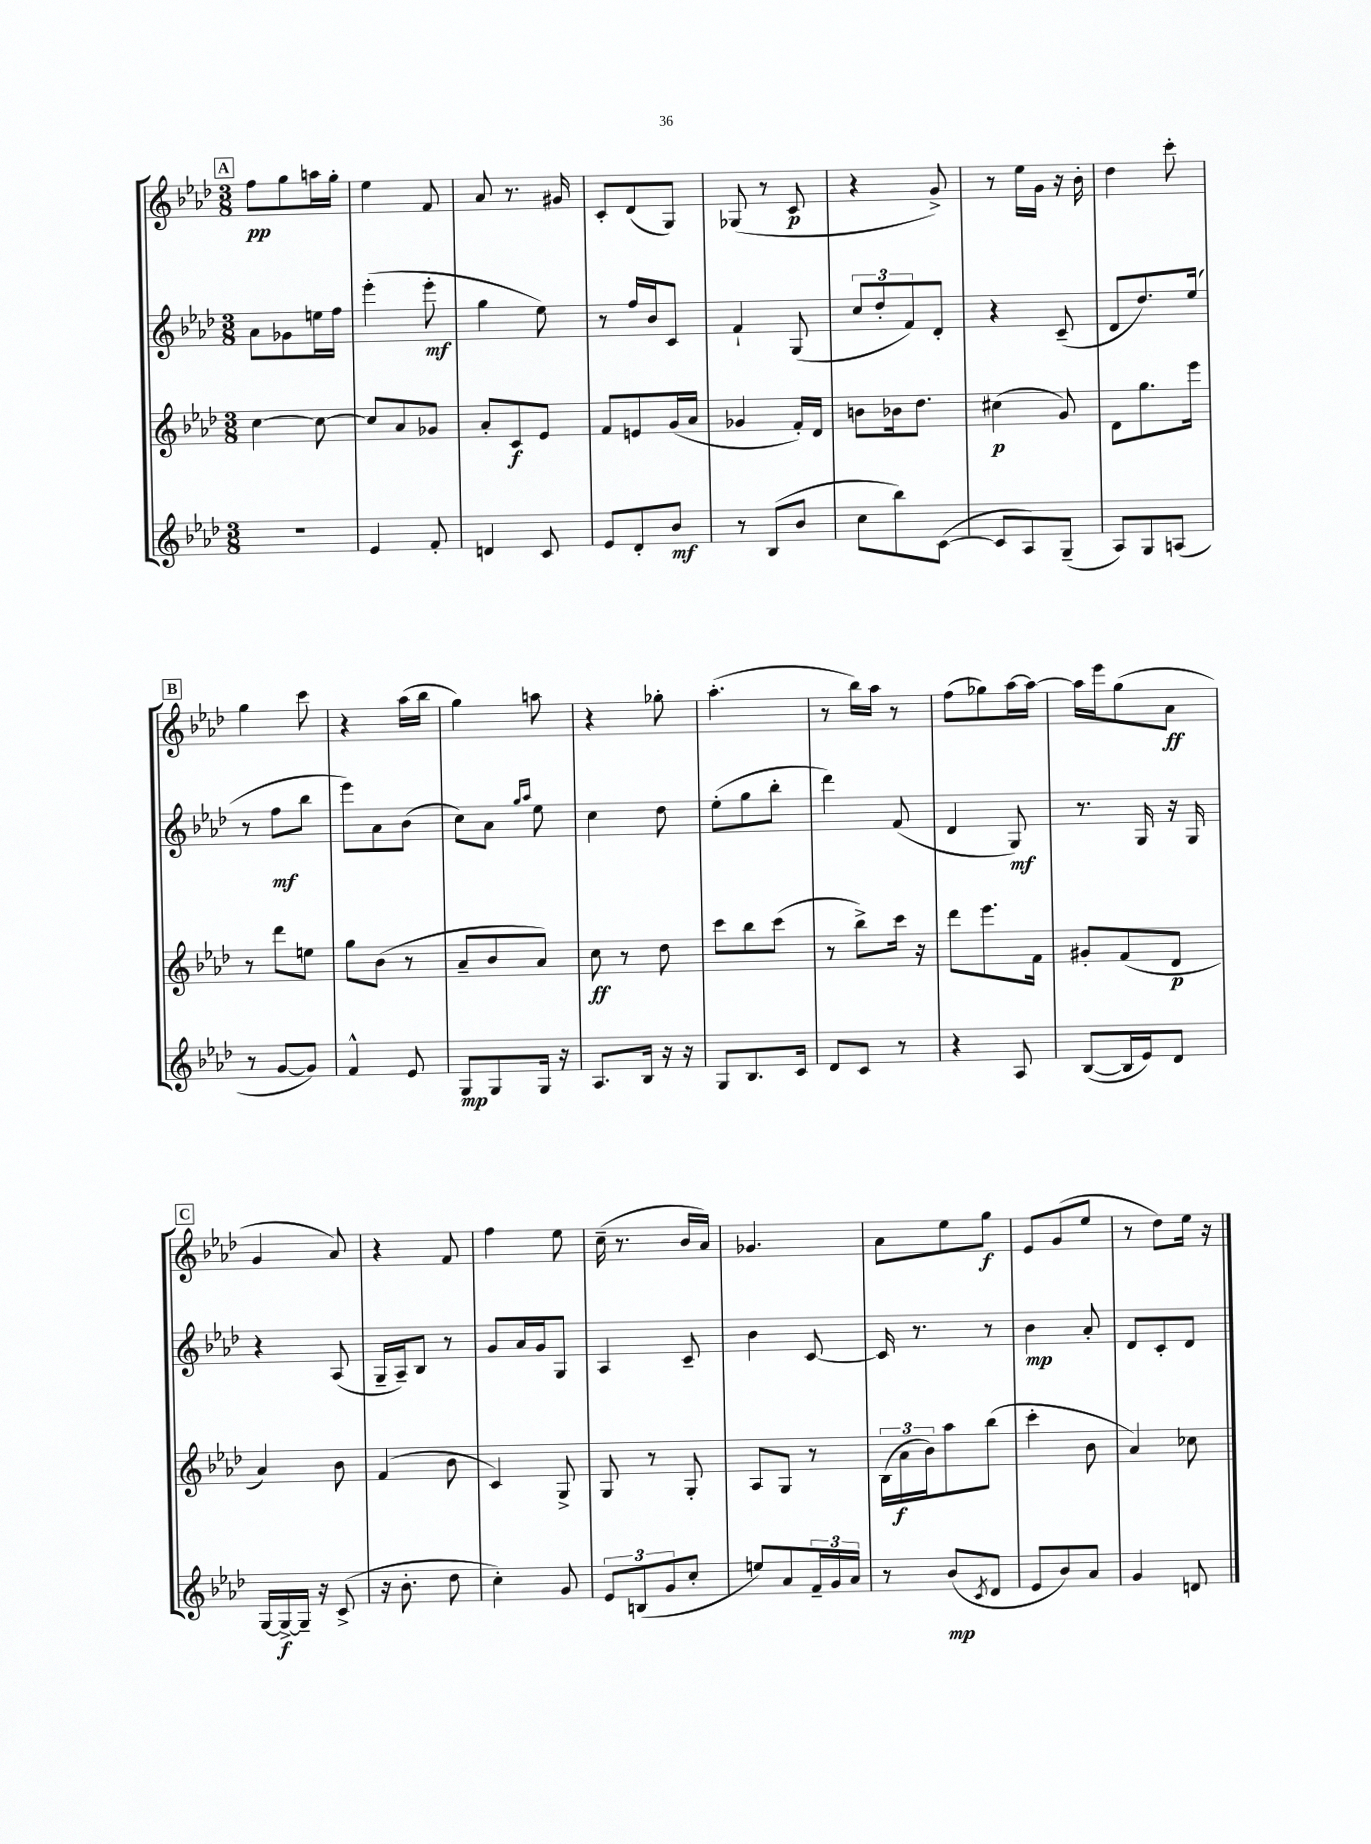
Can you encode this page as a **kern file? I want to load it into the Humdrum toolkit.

**kern	**kern	**kern	**kern
*staff4	*staff3	*staff2	*staff1
*clefG2	*clefG2	*clefG2	*clefG2
*k[b-e-a-d-]	*k[b-e-a-d-]	*k[b-e-a-d-]	*k[b-e-a-d-]
*M3/8	*M3/8	*M3/8	*M3/8
4.r	[4cc	8a-	8ff
.	.	8g-	8gg
.	8cc_	16ee	16aa
.	.	16ff	16gg'
=	=	=	=
4e-	8cc]	(4eee-'	4ee-
.	8a-	.	.
8f'	8g-	8eee-'	8f
=	=	=	=
4d	8a-'	4gg	8a-
.	8c	.	8.r
8c	8e-	8ee-)	.
.	.	.	16g#
=	=	=	=
8e-	8f	8r	8c'
8d-'	8e	16ff	(8d-
.	.	16b-	.
8b-	(16g	8c	8G)
.	16a-	.	.
=	=	=	=
8r	4g-	4f`	(8G-
(8B-	.	.	8r
8b-	16f')	(8G	8c
.	16d-	.	.
=	=	=	=
8cc	8b	12cc	4r
.	.	12dd-'	.
8bb-)	16b-	.	.
.	.	12f)	.
.	8.dd-	.	.
([8c	.	8d-'	8g^)
=	=	=	=
8c]	(4cc#	4r	8r
8A-)	.	.	16ee-
.	.	.	16g
(8G~	8g)	(8c~	16r
.	.	.	16b-'
=	=	=	=
8A-)	8d-	8d-	4dd-
8G	8.gg	8.dd-)	.
(8A	.	.	8ccc'
.	16eee-	(16ee-	.
=	=	=	=
8r	8r	8r	4gg
[8g	8ddd-	8ff	.
8g])	8ee	8bb-	8ccc
=	=	=	=
4f^^	8gg	8eee-)	4r
.	(8b-	8a-	.
8e-	8r	(8b-	(16aa-
.	.	.	16bb-
=	=	=	=
8G	8a-~	8cc)	4gg)
8G	8b-	8a-	.
.	.	16qqgg	.
.	.	16qqaa-	.
16G	8a-)	8ee-	8aa
16r	.	.	.
=	=	=	=
8.A-	8cc	4cc	4r
.	8r	.	.
16B-	.	.	.
16r	8dd-	8dd-	8gg-'
16r	.	.	.
=	=	=	=
8G	8ccc	(8ee-'	(4.aa-'
8.B-	8bb-	8gg	.
.	(8ccc	8bb-'	.
16c	.	.	.
=	=	=	=
8d-	8r	4ddd-)	8r
8c	8bb-^)	.	16bb-)
.	.	.	16aa-
8r	16ccc	(8f	8r
.	16r	.	.
=	=	=	=
4r	8ddd-	4d-	(8ff
.	8.eee-	.	8gg-)
8A-	.	8G)	[16aa-
.	16f	.	16aa-_
=	=	=	=
([8B-	8g#'	8.r	16aa-]
.	.	.	16eee-
16B-]	(8f	.	(8gg
16e-)	.	16G	.
8d-	8d-	16r	8a-
.	.	16G	.
=	=	=	=
[16G	4a-)	4r	4g
16G^_	.	.	.
16G~]	.	.	.
16r	.	.	.
(8c^	8b-	(8A-	8a-)
=	=	=	=
16r	(4f	16G~	4r
8.b-'	.	16A-~)	.
.	.	8B-	.
8dd-	8b-	8r	8f
=	=	=	=
4cc')	4c)	8g	4ff
.	.	16a-	.
.	.	16g	.
8g	8G^	8G	8ee-
=	=	=	=
12e-	8G	4A-	(16cc~
.	.	.	8.r
(12B	.	.	.
.	8r	.	.
12g	.	.	.
8cc'	8G'	8c~	16b-
.	.	.	16a-)
=	=	=	=
8ee)	8A-	4b-	4.g-
8a-	8G	.	.
24f~	8r	[8c	.
24g	.	.	.
24a-	.	.	.
=	=	=	=
8r	(24B-	16c]	8a-
.	24a-	.	.
.	.	8.r	.
.	24b-)	.	.
(8b-	8aa-	.	8ee-
8qc	.	.	.
8d-	(8bb-	8r	8gg
=	=	=	=
8e-	4ccc'	4b-	8e-
8b-)	.	.	(8g
8a-	8b-	8a-'	8ee-
=	=	=	=
4g	4a-)	8d-	8r
.	.	8c'	8dd-)
8d	8cc-	8d-	16ee-
.	.	.	16r
==	==	==	==
*-	*-	*-	*-
